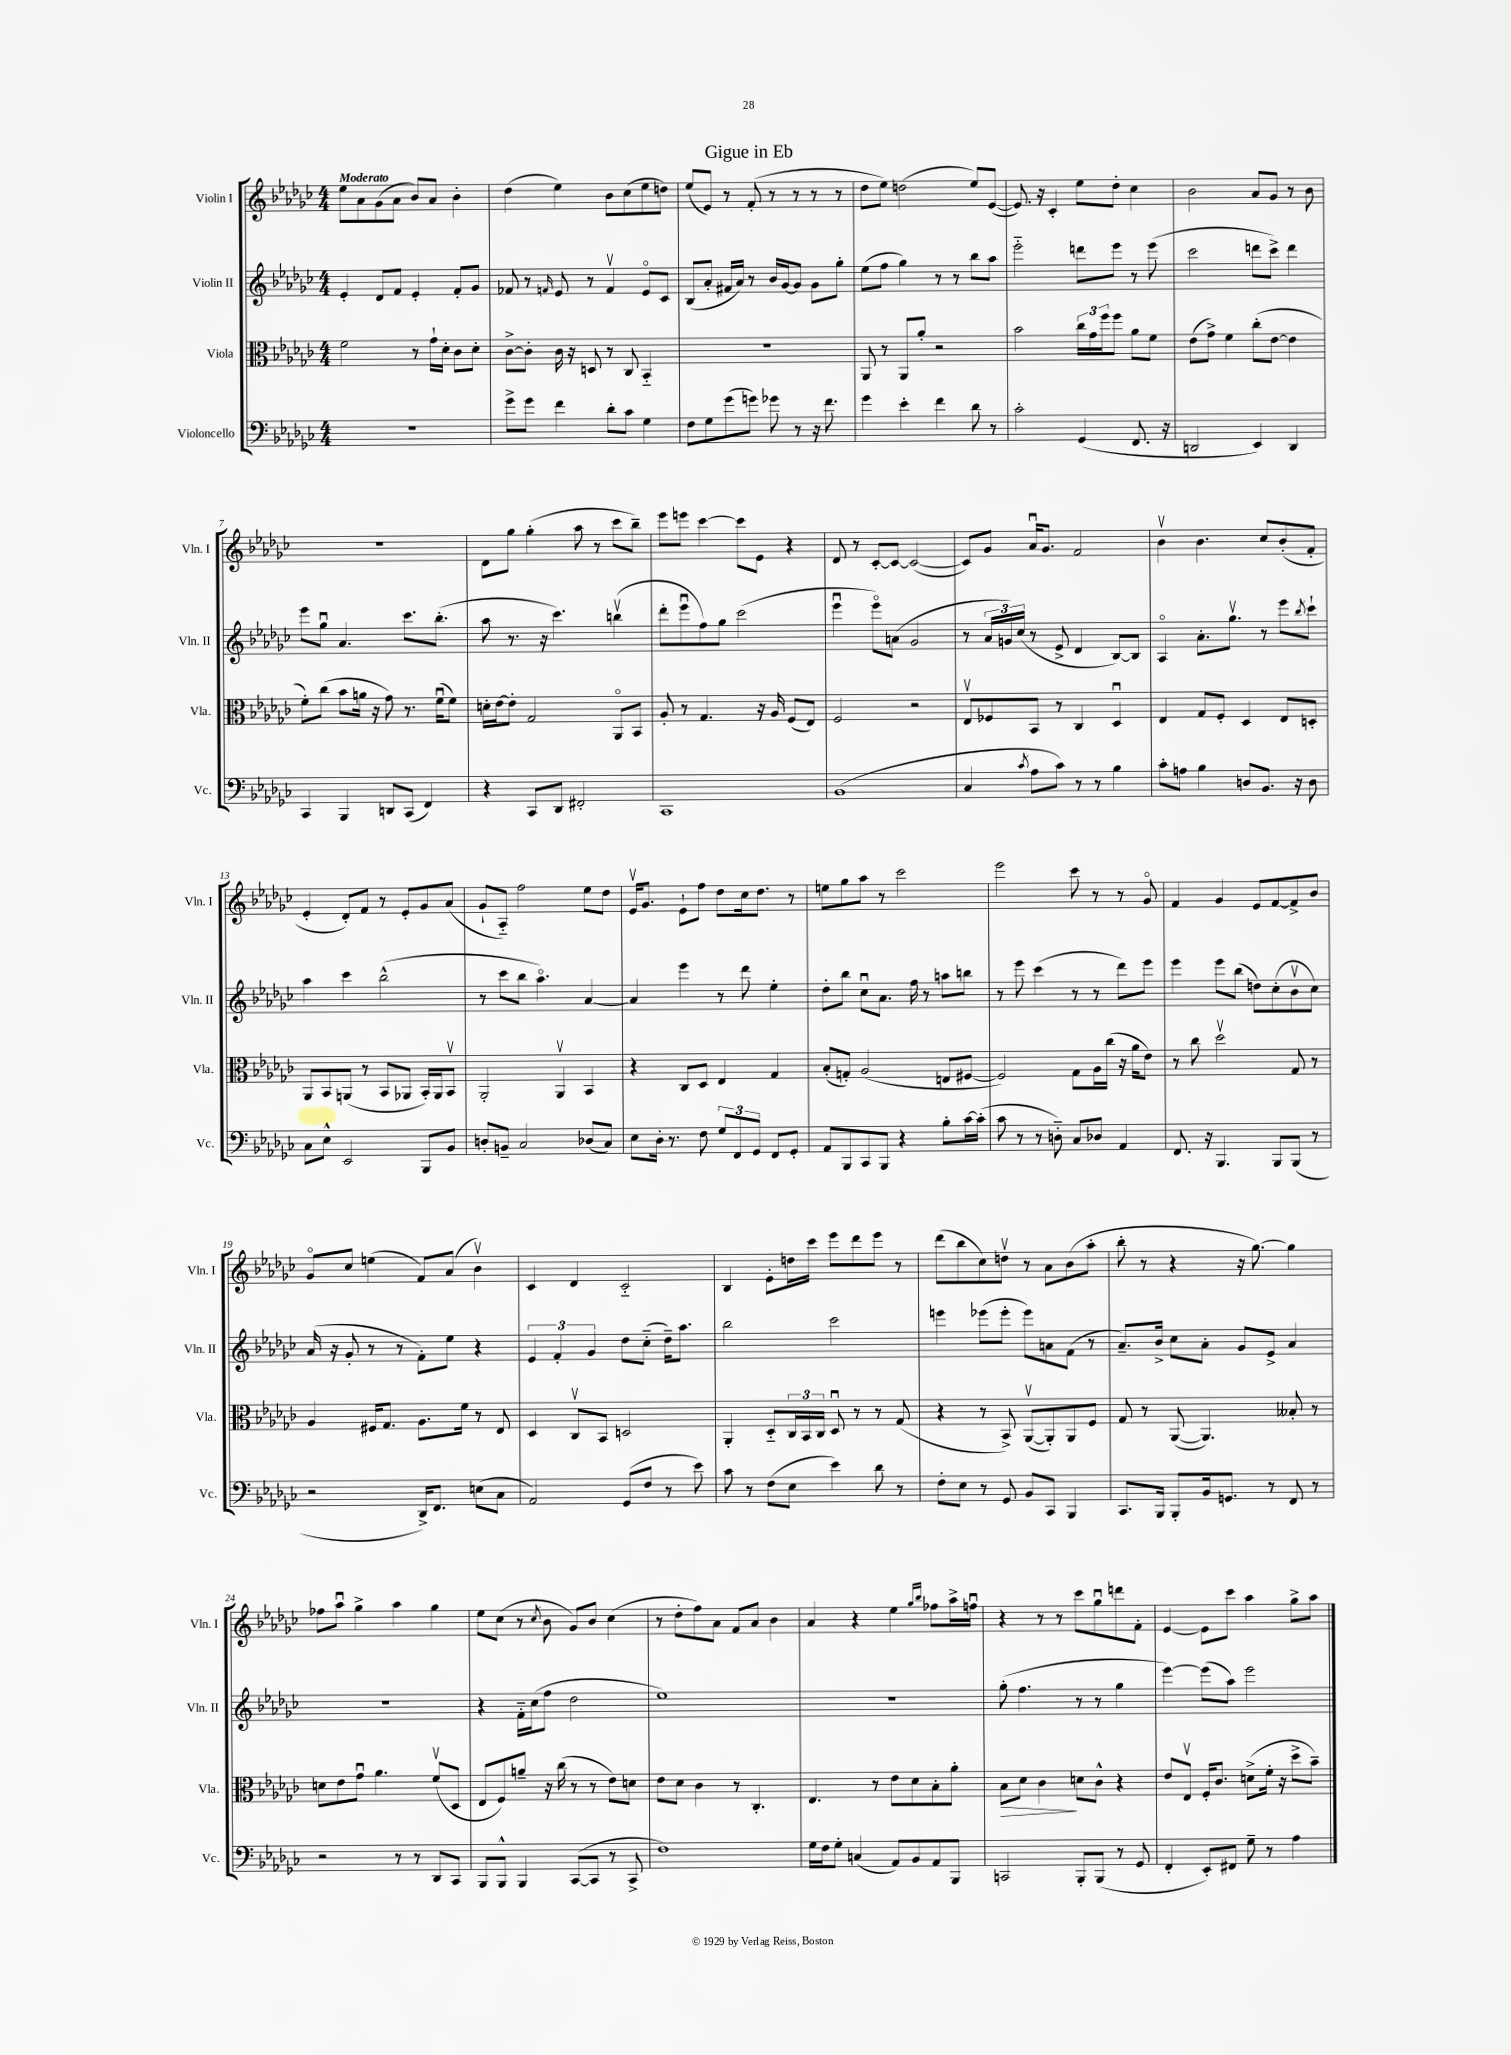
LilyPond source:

\header { title = "Gigue in Eb" }
<<
\new StaffGroup <<
\new Staff = "s0" \with { instrumentName = "Violin I" shortInstrumentName = "Vln. I" } {
    \clef treble \key ges \major \numericTimeSignature \time 4/4 \tempo "Moderato"
    ees''8 aes'8 ges'8( aes'8 bes'8) aes'8 bes'4-. |
    des''4( ees''4) bes'8 ces''8( ees''8 d''8) |
    ees''8( ees'8) r8 f'8-.( r8 r8 r8 r8 |
    des''8 ees''8) d''2( ees''8) ees'8~( |
    ees'8.) r16 ces'4-. ees''8 des''8-. ces''4 |
    bes'2 aes'8 ges'8 r8 bes'8 |
    R1 |
    des'8 ges''8 ges''4-.( aes''8 r8 ces'''8 bes''8--) |
    ees'''8 e'''8 ces'''4~ ces'''8 ees'8 r4 |
    des'8 r8 ces'8~-. ces'8~ ces'2~( |
    ces'8) ges'8 aes'16\downbow ges'8. f'2 |
    bes'4\upbow bes'4. ces''8 bes'8-.( f'8-. |
    ees'4-. des'8-.) f'8 r8 ees'8-. ges'8 aes'8( |
    ges'8-! aes8-_) f''2 ees''8 des''8 |
    ees'16\upbow ges'8. ees'8-! f''8 des''8 ces''16 des''8. r8 |
    e''8 ges''8 aes''8 r8 ces'''2 |
    ees'''2 ces'''8 r8 r8 ges'8\flageolet |
    f'4 ges'4 ees'8 f'8~ f'8-> bes'8 |
    ges'8\flageolet ces''8 e''4( f'8) aes'8( bes'4\upbow) |
    ces'4 des'4 ces'2-_ |
    bes4 ees'8-. d''16 ces'''16 ees'''8 des'''8 ees'''8 r8 |
    des'''8( bes''8 ces''8) d''8\upbow r8 aes'8 bes'8( aes''8-. |
    bes''8-. r8 r4 r16 ges''8.~) ges''4 |
    fes''8 aes''8\downbow ges''4-> aes''4 ges''4 |
    ees''8 ces''8( r8 \acciaccatura { ces''8 } bes'8 ges'8) bes'8 ces''4( |
    r8 des''8-. f''8) aes'8 f'8 aes'8 bes'4 |
    aes'4 r4 ees''4 \grace { ges''16 bes''16 } fes''8 aes''16-> f''16\downbow |
    r4 r8 r8 ces'''8 ges''8\downbow d'''8 f'8-. |
    ees'4~ ees'8 ces'''8 aes''4 ges''8-> aes''8 \bar "|." |
}
\new Staff = "s1" \with { instrumentName = "Violin II" shortInstrumentName = "Vln. II" } {
    \clef treble \key ges \major \numericTimeSignature \time 4/4
    ees'4-. des'8 f'8 ees'4-. f'8-. ges'8 |
    fes'8 r8 \grace { f'16 } ees'8 r8 f'4\upbow ees'8\flageolet ces'8 |
    bes8( aes'8-. fis'16 aes'16) r8 bes'16 ges'16~ ges'8 ges'8 ges''8-. |
    ees''8( f''8 ges''4) r8 r8 bes''8 aes''8 |
    ees'''2-_ d'''8 ees'''8 r8 ees'''8( |
    ces'''2 d'''8 ces'''8->) d'''4 |
    ees'''8 ges''8\downbow aes'4. ces'''8. bes''8.-.( |
    aes''8 r8. r16 ces'''4.) b''4\upbow( |
    des'''8-. ees'''8\downbow f''8) ges''8 ces'''2( |
    ees'''4\downbow ees'''8\flageolet) a'8( ges'2 |
    r8 \tuplet 3/2 { aes'16 g'16) ces''16( } r8 ees'8-> des'4 bes8~) bes8 |
    aes4\flageolet aes'8.-. ges''8.\upbow r8 ees'''8 \acciaccatura { bes''8 } ces'''8-! |
    aes''4 ces'''4 bes''2-^( |
    r8 ces'''8 bes''8 aes''4.\flageolet) aes'4~ |
    aes'4 ees'''4 r8 des'''8 ees''4-. |
    des''8-. bes''8 ces''8\downbow aes'8. f''16 r8 a''8 b''8 |
    r8 ees'''8 ces'''4( r8 r8 des'''8) ees'''8 |
    ees'''4 ees'''8 bes''8( d''8) ces''8-.( bes'8\upbow ces''8) |
    aes'16( r16 ges'8-. r8 r8 f'8-.) ees''8 r4 |
    \tuplet 3/2 { ees'4 f'4-. ges'4 } des''8 ces''8-_( des''16--) aes''8. |
    bes''2 ces'''2 |
    e'''4 ees'''8( ees'''8-. ees'''8) a'8 f'8( r8 |
    aes'8.--) bes'16-> ces''8 aes'8-. ges'8 ees'8-> aes'4 |
    r1 |
    r4 f'16-_ ces''16( f''8 des''2 |
    ees''1) |
    R1 |
    ges''8-.( f''4. r8 r8 ges''4 |
    ees'''4~) ees'''8( aes''8) ees'''2 \bar "|." |
}
\new Staff = "s2" \with { instrumentName = "Viola" shortInstrumentName = "Vla." } {
    \clef alto \key ges \major \numericTimeSignature \time 4/4
    f'2 r8 ges'16-! des'16-. ces'8 des'8-. |
    ces'8~-> ces'8-. ces'16 r16 d8 r8 ces8 bes,4-_ |
    R1 |
    aes,8 r8 aes,8 aes'8-. r2 |
    bes'2 \tuplet 3/2 { ces''16 ges'16 f''16 } f''8 aes'8 f'8 |
    ees'8( ges'8->) f'4 ces''8-.( ees'8~ ees'4 |
    f'8-.) ces''8( bes'8 a'16 r16 ges'8) r8. f'16\downbow( f'8) |
    d'16-. ees'16~ ees'8-. ges2 aes,8\flageolet bes,8 |
    aes8-. r8 ges4. r16 aes16 f8( ees8) |
    f2 r2 |
    ees8\upbow fes8 bes,8 r8 ces4 des4\downbow |
    ees4 ges8 f8-. des4 ees8 d8-. |
    aes,8 bes,8 a,8( r8 bes,8 aes,8 bes,16-.) aes,16 bes,8\upbow |
    aes,2-. aes,4\upbow bes,4 |
    r4 ces8 des8 ees4 ges4 |
    bes8-.( g8-.) aes2( e8 fis8~ |
    fis2) ges8 aes16 ces''16( r16 aes'16 ees'8) |
    r8 ces''8 des''2\upbow ges8 r8 |
    aes4 fis16 ges8. aes8. f'16 r8 ees8 |
    des4 ces8\upbow bes,8 d2 |
    aes,4-. des8-_ \tuplet 3/2 { ces16 bes,16 ces16 } des8\downbow r8 r8 ges8( |
    r4 r8 bes,8->) aes,8~\upbow( aes,8-.) aes,8 f8 |
    ges8 r8 aes,8~( aes,4.) beses8-. r8 |
    d'8 ees'8 ges'8\downbow aes'4. f'8\upbow( des8 |
    ees8 f8) a'8-- r16 ces''16( r8 r8 ees'8) d'8 |
    ees'8 des'8 ces'4 r8 ces4.-. |
    ees4. r8 ees'8 des'8 bes8-. aes'8-. |
    bes8\> des'8 ces'4\! d'8 ces'8-^ r4 |
    ees'8 ees8\upbow f16-. ces'8. d'8->( f'16-. r16 des''8-> bes'8--) \bar "|." |
}
\new Staff = "s3" \with { instrumentName = "Violoncello" shortInstrumentName = "Vc." } {
    \clef bass \key ges \major \numericTimeSignature \time 4/4
    R1 |
    ges'8-> ges'8 f'4 des'8-. ces'8 ges4 |
    f8 ges8 ges'8( g'8) ges'8 r8 r16 f'8. |
    ges'4 ees'4-. f'4 des'8 r8 |
    ces'2-. ges,4( f,8. r16 |
    d,2 ees,4) d,4 |
    ces,4 bes,,4 d,8 ces,8( f,4) |
    r4 ces,8 des,8 fis,2-. |
    ces,1 |
    bes,1( |
    ces4 \acciaccatura { ces'8 } aes8 ces'8) r8 r8 bes4 |
    ces'8-. a8 bes4 d8 bes,8. r16 d8 |
    ces8 ees8-^ ees,2 bes,,8 bes,8 |
    d8-. b,8-- ces2 des8( ces8) |
    ees8 des16-. r8. f8 \tuplet 3/2 { ges8 f,8 ges,8 } f,8 ges,8-. |
    aes,8 bes,,8 ces,8 bes,,8 r4 bes8-. ces'16~ ces'16-.( |
    ces'8 r8 r8 d8-_) ces8 des8 aes,4 |
    f,8. r16 bes,,4. bes,,8 bes,,8( r8 |
    r2 des,16->) f,8. e8( ces8 |
    aes,2) ges,8( f8 r8 ees'8) |
    ces'8 r8 f8( ees8 ees'4) des'8 r8 |
    f8-. ees8 r8 ges,8 bes,8 ces,8 bes,,4 |
    ces,8. bes,,16 bes,,8-. bes,16 g,8. r8 f,8 r8 |
    r2 r8 r8 des,8 ces,8 |
    bes,,8 bes,,8-^ bes,,4 ces,8~( ces,8 r8 ces,8-> |
    f1) |
    ges16 f16 ges8-. c4( aes,8) bes,8 aes,8 bes,,8 |
    c,2 bes,,8-. bes,,8( r8 ges,8 |
    f,4-. ees,8-.) fis,8 ges8-- r8 aes4 \bar "|." |
}
>>
>>
